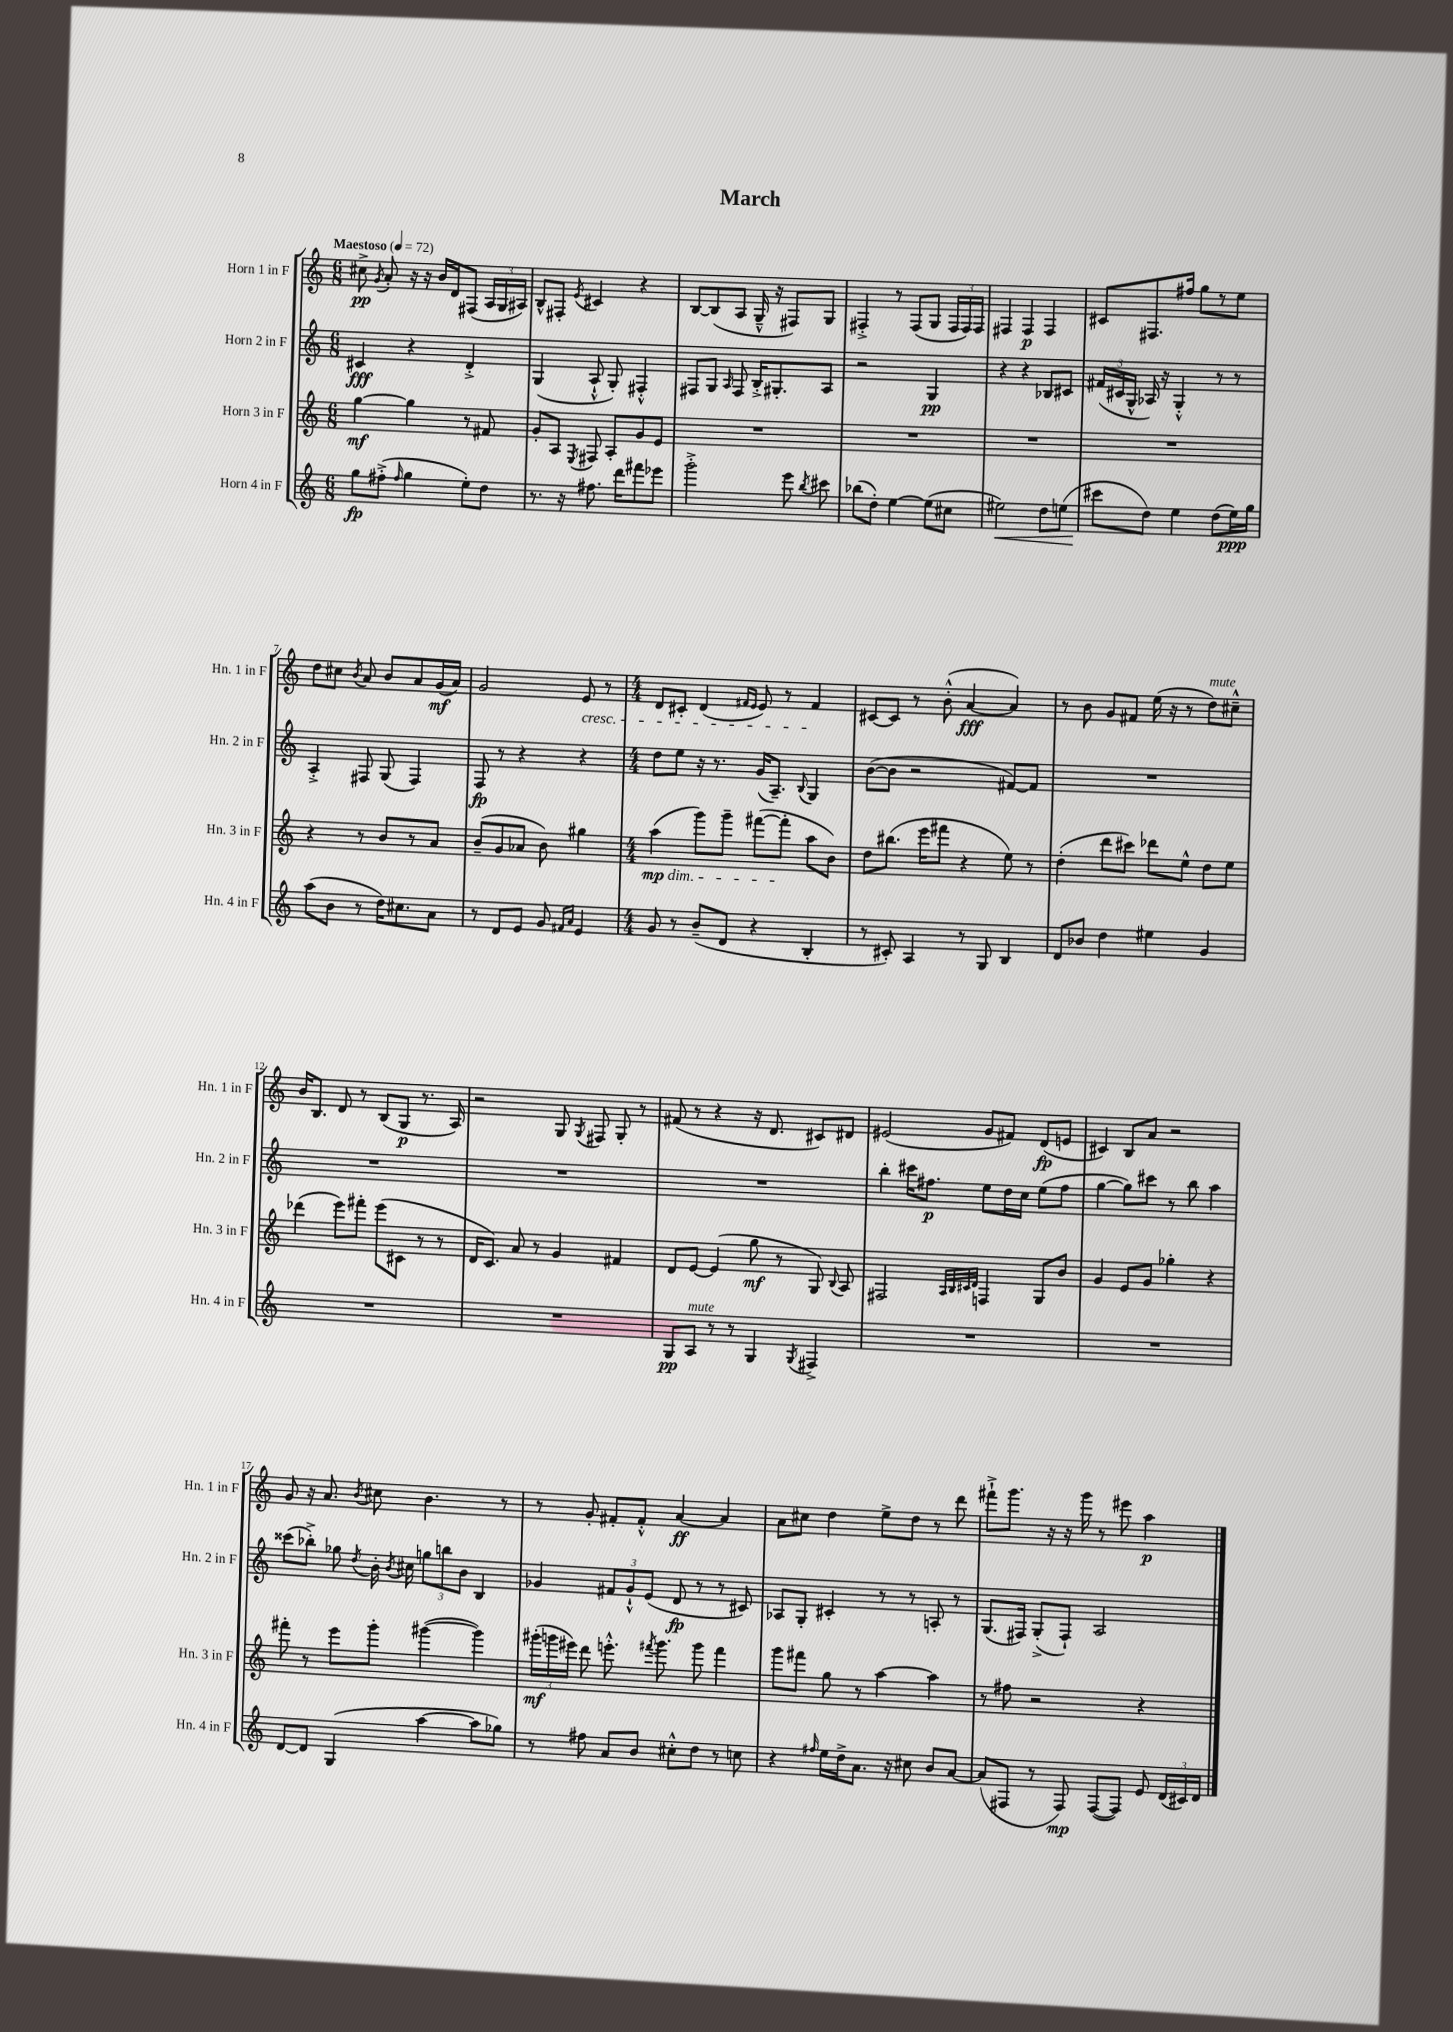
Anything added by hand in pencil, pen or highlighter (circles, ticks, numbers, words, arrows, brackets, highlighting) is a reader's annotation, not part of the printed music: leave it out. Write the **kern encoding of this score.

**kern	**kern	**kern	**kern
*staff4	*staff3	*staff2	*staff1
*clefG2	*clefG2	*clefG2	*clefG2
*k[]	*k[]	*k[]	*k[]
*M6/8	*M6/8	*M6/8	*M6/8
*MM72	*MM72	*MM72	*MM72
8gg	[4gg	4c#	8cc#^
.	.	.	8qg
(8ff#'^	.	.	8a'
16qqff#	.	.	.
4gg	4gg]	4r	16r
.	.	.	16r
.	.	.	16b
.	.	.	16d
8ee')	8r	4d'^	(8F#
8dd	8f#	.	24A
.	.	.	24G
.	.	.	24A#)
=	=	=	=
8.r	8g'	(4G	8B^^
.	8A	.	8F#'
16r	.	.	.
.	8qE	.	8qe
8.ff#	8F#	8A`^^	4c#
.	8A'	8G')	.
16ddd	.	.	.
8fff#	8g	4F#'^^	4r
8eee-	8e	.	.
=	=	=	=
2ggg'^	2.r	8F#	[8B
.	.	8G	(8B]
.	.	16qqA	.
.	.	8F#	8A
.	.	16B'^	16G~^^
.	.	8.G#'	16r
8eee	.	.	8F#)
8qbb	.	.	.
8ccc#	.	8A	8G
=	=	=	=
(8bb-	2.r	2r	4F#'^
8dd')	.	.	.
[4ee	.	.	8r
.	.	.	(8F#
(8ee]	.	4G	8G
8cc#	.	.	24F#
.	.	.	24F#)
.	.	.	24F#
=	=	=	=
2ee#)	2.r	4r	4F#
.	.	4r	4F#
8dd	.	8B-	4F#
(8ee	.	8c#	.
=	=	=	=
8ccc#	2.r	(24f#	8c#
.	.	24c#	.
.	.	24G^^	.
8dd)	.	16A-)	8.F#
.	.	16r	.
4ee	.	4G'^^	.
.	.	.	16ff#
.	.	.	8gg
(8dd	.	8r	8r
16ee)	.	8r	8ee
16gg	.	.	.
=	=	=	=
(8aa	4r	4A'^	8dd
8b	.	.	8cc#
.	.	.	8qb
8r	8r	8F#	8a
16dd)	8b	(8G	8b
8.cc#	.	.	.
.	8r	4F#)	8a
8a	8a	.	(16g
.	.	.	16a)
=	=	=	=
8r	(8b~	8F	2g
8d	8g	8r	.
8e	8a-	4r	.
8g	8b)	.	.
16qqf#	.	.	.
16qqa	.	.	.
4e	4gg#	4r	8e
.	.	.	8r
=	=	=	=
*M4/4	*M4/4	*M4/4	*M4/4
8g	(4aa	8dd	8d
8r	.	8ee	8c#'
(8b~	8ggg)	16r	(4d
.	.	8.r	.
8d	8ggg~	.	.
.	.	.	16qqf#
.	.	.	16qqe
4r	([8fff#	(16g	8e)
.	.	8.A~)	.
.	8fff#']	.	8r
.	.	8qqB	.
4B'	8aa	4G	4f#
.	8b)	.	.
=	=	=	=
8r	8dd	([8b	[8c#
8c#')	(8.bb#	8b]	8c#]
4A	.	2r	8r
.	16eee	.	.
.	8fff#	.	(8b'^^
8r	4r	.	[4a
8G	.	.	.
4B	8ee)	[8f#)	4a])
.	8r	8f#]	.
=	=	=	=
8d	(4dd'	1r	8r
8b-	.	.	8b
4dd	8ddd	.	8g
.	8ccc#)	.	8f#
4ee#	8ddd-	.	(16ee
.	.	.	16r
.	8ee^^	.	8r
4g	8dd	.	8dd)
.	8ee	.	8cc#~^^
=	=	=	=
1r	(4ddd-	1r	16b
.	.	.	8.B
.	8eee)	.	8d
.	8fff#'	.	8r
.	(8eee	.	(8B
.	8c#	.	8G
.	8r	.	8.r
.	8r	.	.
.	.	.	16A)
=	=	=	=
1r	16d	1r	2r
.	8.c)	.	.
.	8a	.	.
.	8r	.	.
.	4g	.	8G
.	.	.	8qG
.	.	.	8F#
.	4f#	.	8G'
.	.	.	8r
=	=	=	=
8G	8d	1r	(8f#
8A	[8e	.	8r
8r	(4e]	.	4r
8r	.	.	.
4G	8gg	.	16r
.	.	.	8.d
.	8r	.	.
8qG	.	.	.
4F#^	8G)	.	8c#)
.	8qqB	.	.
.	8A	.	8d#
=	=	=	=
1r	2F#	4bb'	(2e#
.	.	16ccc#	.
.	.	8.ff#	.
.	32qqA	.	.
.	32qqB	.	.
.	32qqc#	.	.
.	32qqd	.	.
.	4F	8ee	8g
.	.	16dd	8f#)
.	.	16cc	.
.	8G	(8ee	(8d
.	8b	8ff#	8e
=	=	=	=
1r	4g	[4gg	4c#)
.	8e	8gg])	8B
.	8g	8ccc#	8a
.	4gg-'	8r	2r
.	.	8bb	.
.	4r	4aa	.
=	=	=	=
[8d	8fff#'	(8ccc##	8g
8d]	8r	8bb-'^)	16r
.	.	.	8.a
(4G	8eee	8gg-	.
.	.	8qdd	8qb
.	8ggg'	16b'	8cc#
.	.	8qb	.
.	.	16cc#	.
[4aa	([4ggg#	12gg	4.b
.	.	12bb	.
.	.	12b	.
8aa]	4ggg#])	4B	.
8gg-)	.	.	8r
=	=	=	=
8r	(24ggg#'	4g-	8r
.	24ggg	.	.
.	24eee#)	.	.
8ff#	8ddd	.	8g'
8a	8.eee'^^	12f#	8f#'
.	.	12g-`^^	.
8b	.	.	8f#'^^
.	.	(12e	.
.	8qfff#	.	.
.	8.ggg	.	.
8cc#'^^	.	8d	[4a
8dd	8ggg	8r	.
8r	4fff#	8r	4a]
8cc	.	8c#)	.
=	=	=	=
4r	8ggg	8A-	8a
.	8fff#	8G'	8cc#
16qqff#	.	.	.
16ee	8gg	4c#'	4dd
16dd^	.	.	.
8.a	8r	.	.
.	[4aa	8r	8ee^
16r	.	.	.
8cc#	.	8r	8dd
8b	4aa]	8A'	8r
[8a	.	8r	8ddd
=	=	=	=
(8a]	8r	(8.G	8fff#`^
8F#	8ff#	.	8.ggg
.	.	16F#)	.
8r	2r	(8G'^	.
.	.	.	16r
8F#)	.	8F#`)	16r
.	.	.	16ggg
([8F#	.	2A	8r
8F#])	.	.	8eee#
8e	4r	.	4aa
(24d	.	.	.
24c#)	.	.	.
24d	.	.	.
==	==	==	==
*-	*-	*-	*-
